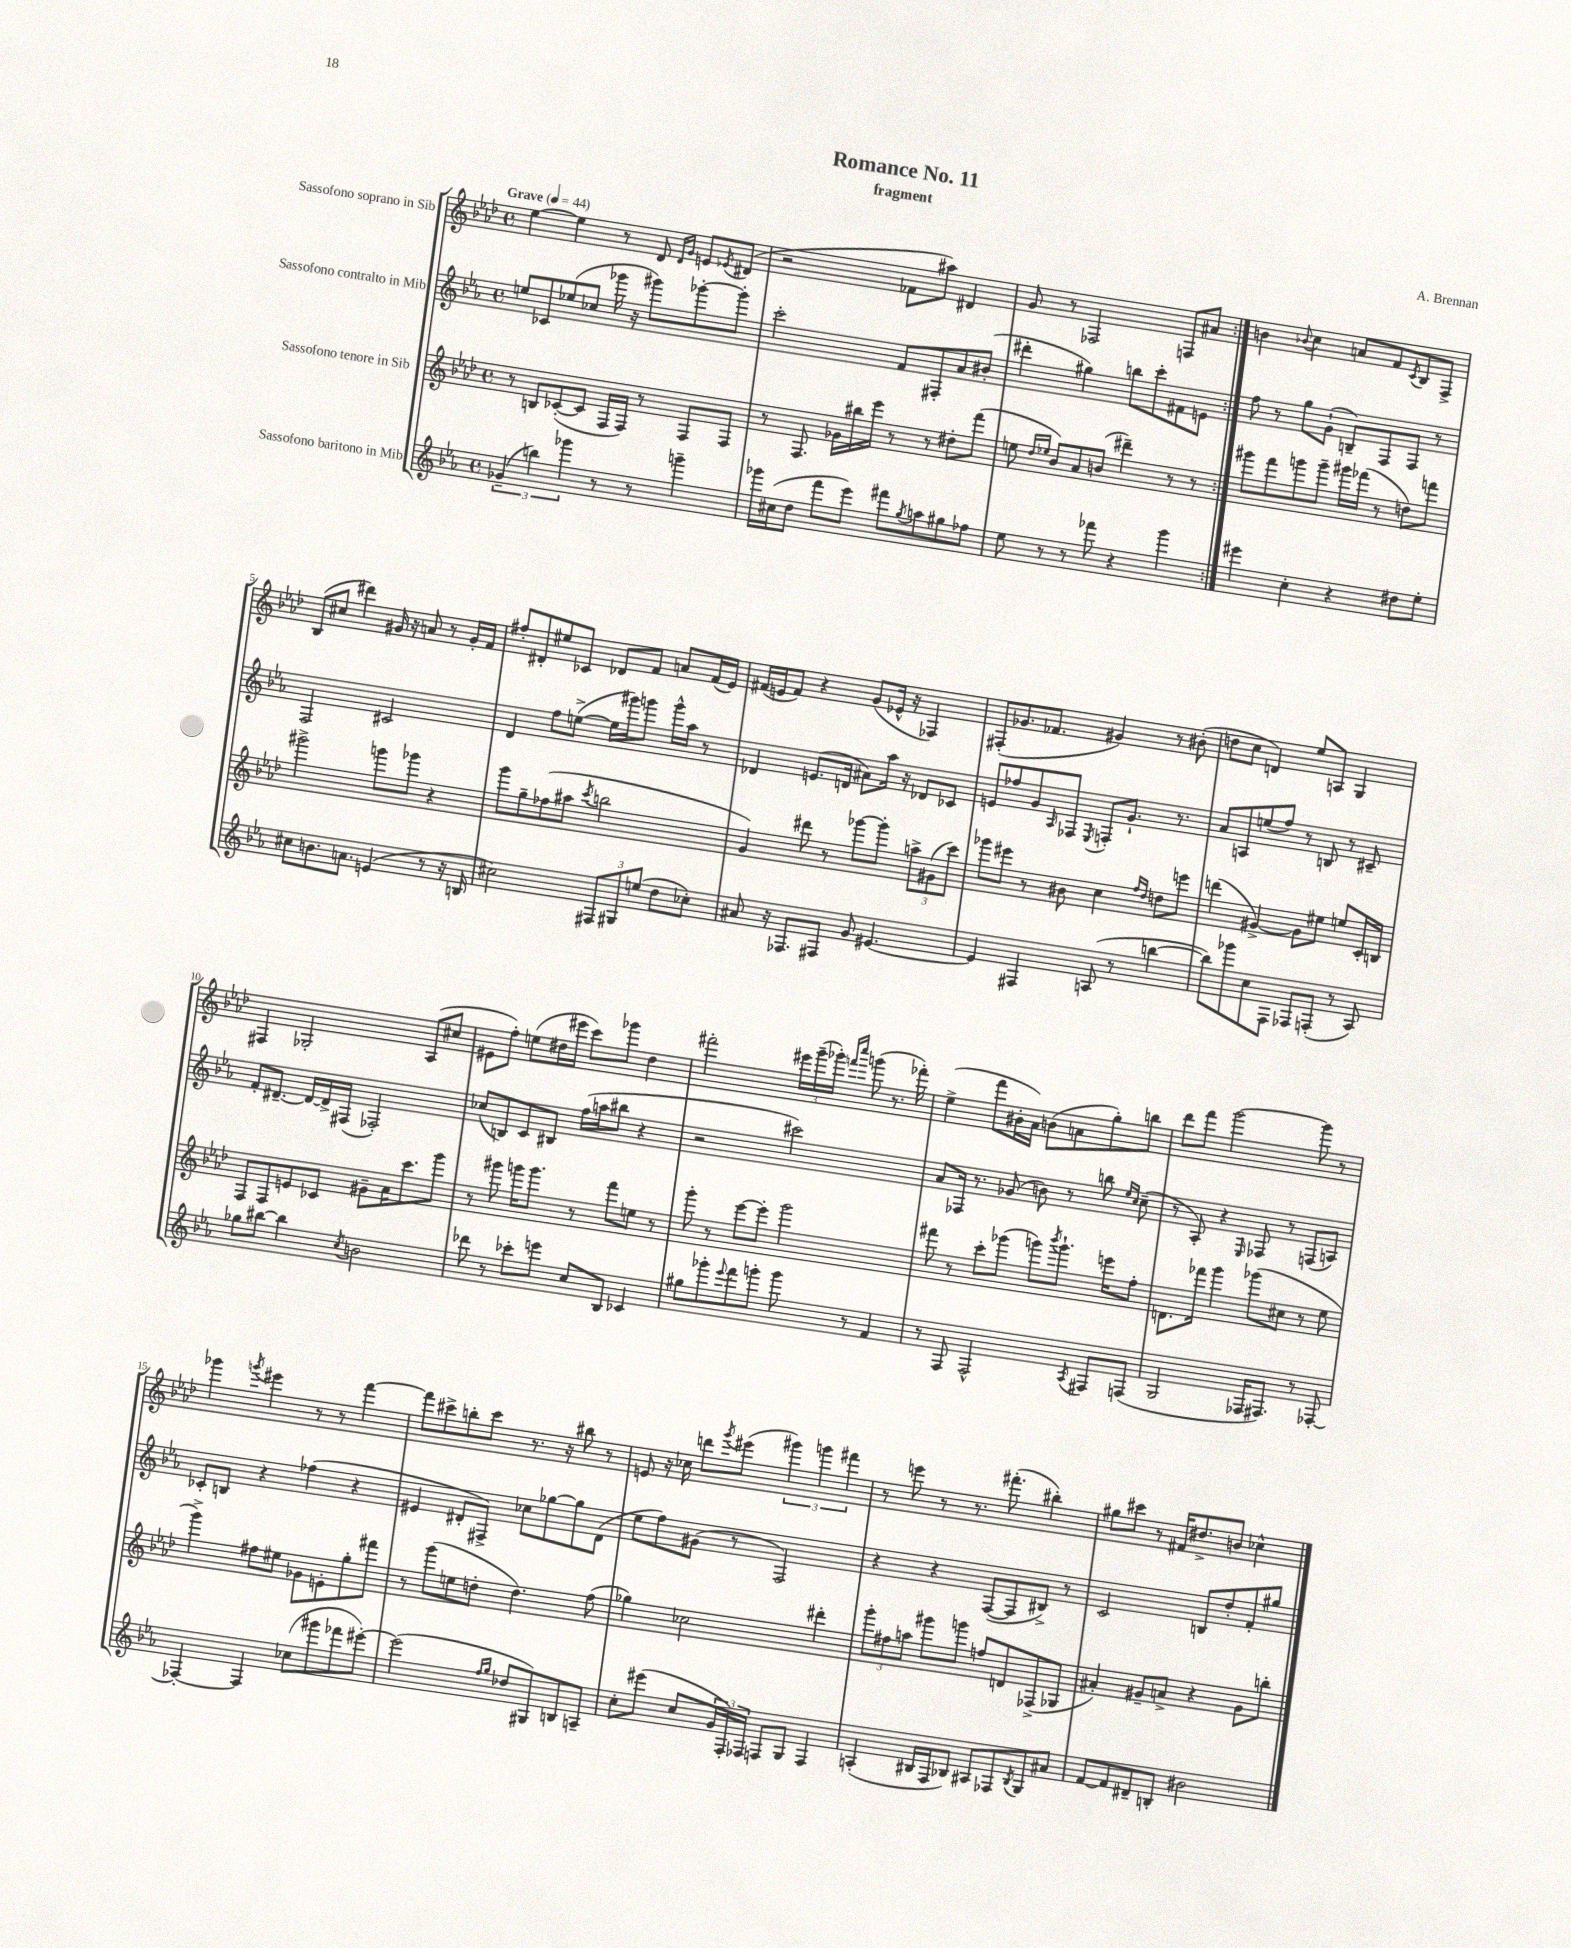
\header { title = "Romance No. 11" composer = "A. Brennan" subtitle = "fragment" }
<<
\new StaffGroup <<
\new Staff = "s0" \with { instrumentName = "Sassofono soprano in Sib" } {
    \clef treble \key aes \major \defaultTimeSignature \time 4/4 \tempo "Grave" 4 = 44
    \repeat volta 2 { ees''4~ ees''4 r8 des'8 \grace { des'16 g'16 } e'8 \acciaccatura { ees'8 } dis'8( |
    r2 fes'8 ais''8) dis'4 |
    g'8 r8 fes2 f8 ais'8 | }
    b'4 \appoggiatura { bes'8 } c''4 a'8 f'8 \acciaccatura { c'8 } bes8 f8-> |
    bes8( cis''8 dis'''4) gis'16 r16 a'8 r8 gis'16-. f'16 |
    fis''8-. dis'8-. eis''8 ces'8 des'8 f'8 a'8 f'16( ees'16) |
    fis'16( e'16 fis'8) r4 g'8( ees'16-^ r16 fes4) |
    fis8-.( ges'8. fes'8. gis'4) r8 bis'8-.( |
    d''8 c''8 d'4) ees''8 a8 g4 |
    fis4 ges2-. aes8( cis''8 |
    eis'8 f''8-.) e''8( dis''16 eis'''16 c'''8) ges'''8 dis''4 |
    fis'''2-. \tuplet 3/2 { eis'''16 g'''16--( ges'''16-.) } \grace { f'''16 c''''16 } g'''8( r8. fes'''16-.) |
    ees''4->( f'''8 bis'16-. aes'16) b'8( a'8 g''8-.) b''8 |
    des'''8 f'''8 g'''2~ g'''8 r8 |
    ges'''4 \acciaccatura { g'''8 } eis'''4 r8 r8 f'''4~ |
    f'''8 cis'''8-> b''8-. cis'''8 r8. r16 bis''8 r8 |
    e'8 r16 ces''16 d'''8 \acciaccatura { g'''8 } eis'''8( \tuplet 3/2 { gis'''4) g'''4 fis'''4 } |
    r8 e'''8 r8 r8. fis'''8.-.( bis''4-.) |
    gis''8 cis'''8 r8 fis'16 dis''8.-> b'8 ces''4-^ \bar "|." |
}
\new Staff = "s1" \with { instrumentName = "Sassofono contralto in Mib" } {
    \clef treble \key ees \major \defaultTimeSignature \time 4/4
    \repeat volta 2 { e''8 ces'8 ees''8( ces''8 ges'''16 r16 gis'''8) ges'''8~-. ges'''8-. |
    c'''2-. f'8 fis8-. aes'8 bis'8-.( |
    dis'''4-. gis''4) b''8 c'''8-. fis'8 e'8 | }
    f''8 r8 g''8 g'8-!( b8--) f8 f8 r8 |
    f2 cis'2 |
    d'4 f''8 e''8~->( e''16 gis'''16) g'''8 g'''16-^ aes''16 r8 |
    des'4 e'8.( d'16 ais'8) aes''16 r16 des'8 ces'8 |
    e'8 fes''8 g'8 \grace { aes16 } fes8 \acciaccatura { ees8 } f8-. g'8.-! r8. |
    aes'8 a8 e''8( f''8) r8 b8 r8 cis'8-- |
    f'8-. dis'8.~-- dis'16~ dis'16-> fis16( fes2-.) |
    ces''8( b8) c'8 bis8 f''16( a''16 bis''8 r4 |
    r2 cis'''2) |
    aes'8 fes16 r8. ges'8( b'8) r8 b''8 \grace { ees''16 c''16 } c''8--( |
    r8 aes8-.) r4 \grace { ees16 } fes8 r8 f8( a8) |
    ces'8-. b8 r4 fes''4( r4 |
    eis'4 dis'8-. fis8->) ces''8 ges''8~ ges''8 dis'8( |
    ees''8 f''8) gis'8( r8 f2) |
    r4 r4 f8~( f8 bis8->) r8 |
    c'2 b8 d''8-. f'8-. gis''8 \bar "|." |
}
\new Staff = "s2" \with { instrumentName = "Sassofono tenore in Sib" } {
    \clef treble \key aes \major \defaultTimeSignature \time 4/4
    \repeat volta 2 { r8 b8 ces'8~-.( ces'8 f16 f16) r8 f8 f8 |
    r8 f8. ges'16 bis''16 ees'''16 r8 r8 dis''8-. f'''8( |
    e''8 \grace { des''16 ees''16 } bes'8) aes'8 b'8( dis'''4--) r8 r8 | }
    gis'''8 f'''8 g'''8 g'''8-- gis'''16 fes'''16( r8 d''8) f'''8 |
    gis'''2-> g'''8 ges'''8 r4 |
    g'''8 g''8-- fes''8( ais''8 \acciaccatura { c'''8 } b''2 |
    g'4) dis'''8 r8 ges'''8~ ges'''8-. \tuplet 3/2 { a''8-> gis'8( c'''8) } |
    ges'''8 eis'''8 r8 bis'8 c''4 \grace { f''16 des''16 } d''8 e'''8 |
    d'''4( gis'4~->) gis'8 eis''8 e''8 c'16-. b16 |
    f8 f8 e'8 ces'8 gis'8-- aes'16 c'''8. g'''8 |
    r8 gis'''8 g'''16 g'''8. r8 f'''8 e''8 r8 |
    g'''8-. r8 ees'''8~ ees'''8-. g'''2 |
    fis'''8 r8 c'''8-. ges'''8( g'''8) \acciaccatura { bes'''8 } g'''8.-! e'''16 f''8-. |
    d'8. fes'''16 g'''4 ges'''8( cis''8 r8 ees''8 |
    g'''4->) fis''8 eis''8 ges'8 e'8-. g''8-. fis'''8 |
    r8 g'''8( e''8 d''8-. d''4.) f''8( |
    ges''4) ces''2 dis'''4-. |
    \tuplet 3/2 { g'''8-. fis''8 a''8 } gis'''8 g'''8 f''8 d'8 fes8->( ges8 |
    ais'4-.) gis'8-- a'8-> r4 gis'8 b''8-. \bar "|." |
}
\new Staff = "s3" \with { instrumentName = "Sassofono baritono in Mib" } {
    \clef treble \key ees \major \defaultTimeSignature \time 4/4
    \repeat volta 2 { \tuplet 3/2 { ges'4--( b''4) ges'''4 } r8 r8 g'''4-- |
    ges'''16 cis''16( d''8 f'''8 ees'''8) fis'''8 \acciaccatura { g''8 } a''8 gis''8 fes''8 |
    ees''8 r8 r8 fes'''8 r4 g'''4 | }
    eis'''4 c''4-. r4 dis''8 ees''8-. |
    cis''8 b'8. a'8. e'4( r8 r16 b16 |
    cis''2) \tuplet 3/2 { fis8 gis8 e''8( } d''8 ces''8-.) |
    ais'8 r16 fes8. fis8 g'8 eis'4.~ |
    eis'4 fis4 a8( r8 b''4~ |
    b''8) ges'''8 c''8 f8 fes8 f8-.( r8 aes8) |
    ges''8 bis''8~ bis''4 \acciaccatura { c''8 } b'2 |
    des'''8 r8 ces'''8-. e'''8 c''8 bes8 ces'4 |
    gis''8 ges'''8-. \appoggiatura { ees'''8 } f'''8 g'''8-. g'''8 r8 f'4 |
    r8 f8 f2-^ \acciaccatura { aes8 } fis8 f8( |
    g2 fes16 fis8.) r8 fes8~-. |
    fes4~-. fes4 ces''8( gis'''8 fes'''8 eis'''8~-.) |
    eis'''2( \grace { f''16 g''16 } des''8 gis8) b8 a8-- |
    c''8-. eis'''8( c''8 \tuplet 3/2 { g'16 f16-.) fes16 } f8 g8 f4 |
    a4-.( bis16 f16 bes8) ais8 fes8 \acciaccatura { bes8 } g8 ais'8 |
    f'8~ f'8 dis'8-- b8-. bis'2 \bar "|." |
}
>>
>>
